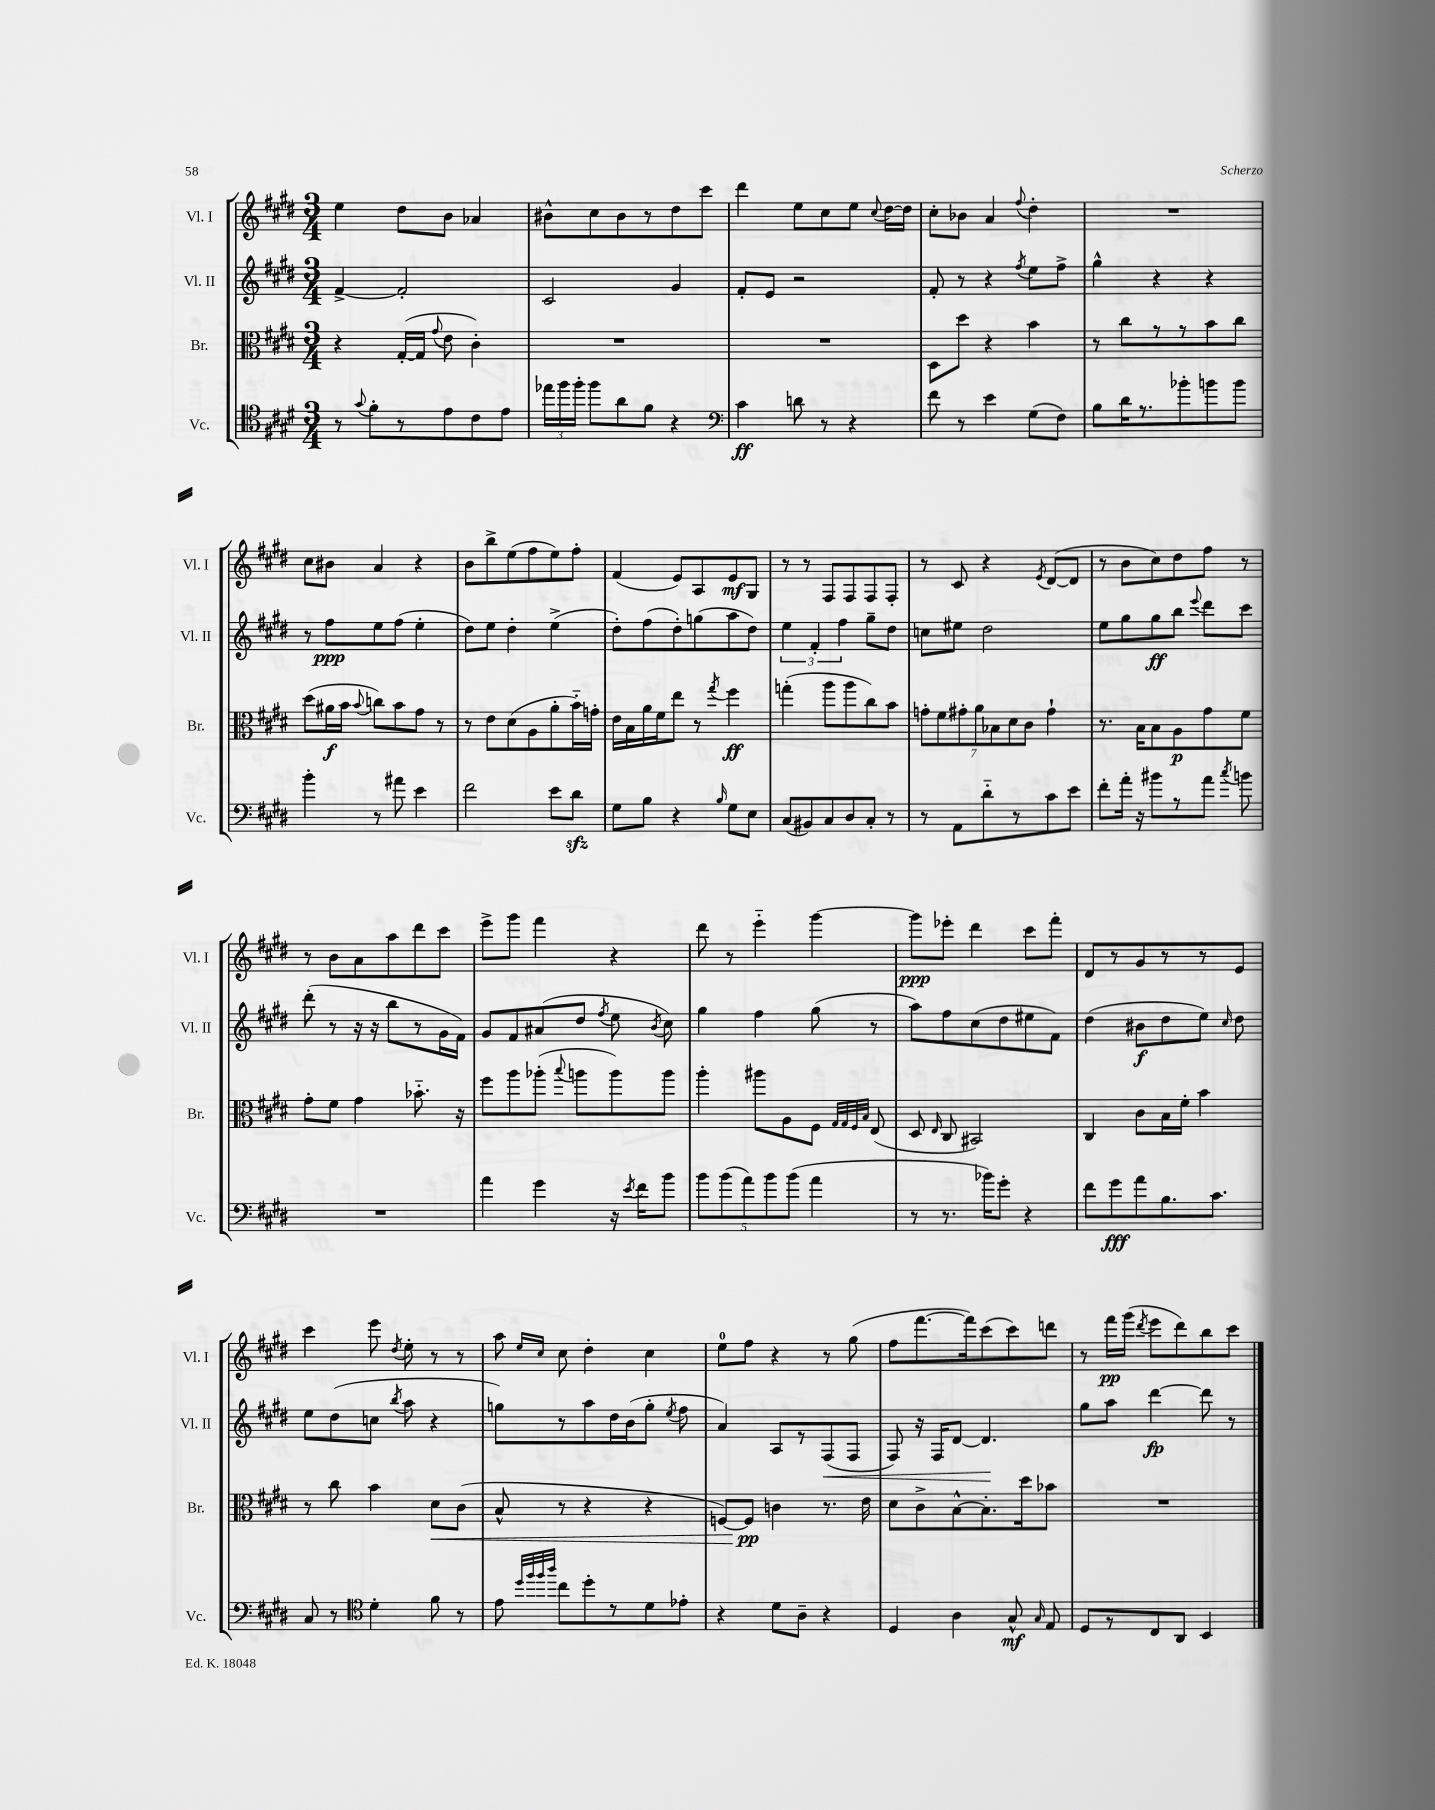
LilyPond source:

<<
\new StaffGroup <<
\new Staff = "s0" \with { instrumentName = "Vl. I" shortInstrumentName = "Vl. I" } {
    \clef treble \key e \major \numericTimeSignature \time 3/4
    \autoBeamOff e''4 dis''8[ b'8] aes'4 |
    bis'8[-^ cis''8 bis'8 r8 dis''8 cis'''8] |
    dis'''4 e''8[ cis''8 e''8] \appoggiatura { cis''8 } dis''16[~ dis''16] |
    cis''8[-. bes'8] a'4 \appoggiatura { fis''8 } dis''4-. |
    R2. |
    cis''8[ bis'8] a'4 r4 |
    b'8[ b''8-> e''8( fis''8 e''8) fis''8]-. |
    fis'4( e'8[) a8 e'8\mf gis8] |
    r8 r8 fis8[ fis8 fis8 fis8]-. |
    r8 cis'8 r4 \acciaccatura { e'8 } dis'8[~( dis'8] |
    r8 b'8[ cis''8) dis''8 fis''8] r8 |
    r8 b'8[ a'8 a''8 dis'''8 cis'''8] |
    e'''8[-> gis'''8] fis'''4 r4 |
    dis'''8 r8 e'''4-_ gis'''4~ |
    gis'''8[\ppp ees'''8]-. dis'''4 cis'''8[ fis'''8]-. |
    dis'8[ r8 gis'8 r8 r8 e'8] |
    cis'''4 e'''8 \acciaccatura { dis''8 } e''8-. r8 r8 |
    a''8 \grace { e''16[ cis''16] } cis''8 dis''4-. cis''4 |
    e''8[-0 fis''8] r4 r8 gis''8( |
    fis''8[ fis'''8.~ fis'''16) cis'''8( cis'''8) d'''8] |
    r8 fis'''16[\pp gis'''16]( \acciaccatura { dis'''8 } e'''8[ dis'''8) b''8 cis'''8] \bar "|." |
}
\new Staff = "s1" \with { instrumentName = "Vl. II" shortInstrumentName = "Vl. II" } {
    \clef treble \key e \major \numericTimeSignature \time 3/4
    \autoBeamOff fis'4~-> fis'2-. |
    cis'2 gis'4 |
    fis'8[-. e'8] r2 |
    fis'8-. r8 r4 \acciaccatura { fis''8 } e''8[ fis''8]-> |
    gis''4-^ r4 r4 |
    r8 fis''8[\ppp e''8 fis''8]( e''4-. |
    dis''8[) e''8] dis''4-. e''4->( |
    dis''8[-.) fis''8( dis''8-.) g''8( a''8 dis''8]) |
    \tuplet 3/2 { e''4 fis'4-. fis''4 } gis''8[-- dis''8] |
    c''8[ eis''8] dis''2 |
    e''8[ gis''8 gis''8\ff b''8] \appoggiatura { e'''8 } dis'''8[ cis'''8] |
    dis'''8-.( r8 r16 r16 b''8[ r8 gis'16 fis'16]) |
    gis'8[ fis'8 ais'8( dis''8] \acciaccatura { fis''8 } e''8 \acciaccatura { b'8 } cis''8) |
    gis''4 fis''4 gis''8( r8 |
    a''8[) fis''8 cis''8( dis''8 eis''8 fis'8]) |
    dis''4( bis'8[\f dis''8 e''8]) \grace { cis''16 } dis''8 |
    e''8[ dis''8( c''8] \acciaccatura { b''8 } a''8 r4 |
    g''8[) r8 a''8 dis''16 b'16( g''8]-. \acciaccatura { e''8 } fis''8 |
    a'4) a8[ r8 fis8\<( fis8] |
    fis8) r16 fis16[ dis'8]~ dis'4.\! |
    gis''8[ a''8] dis'''4~\fp dis'''8 r8 \bar "|." |
}
\new Staff = "s2" \with { instrumentName = "Br." shortInstrumentName = "Br." } {
    \clef alto \key e \major \numericTimeSignature \time 3/4
    \autoBeamOff r4 gis16[~-.( gis16] \appoggiatura { gis'8 } e'8 cis'4-.) |
    R2. |
    R2. |
    dis8[ dis''8] r4 b'4 |
    r8 cis''8[ r8 r8 b'8 cis''8] |
    dis''8[( ais'16\f b'16] \appoggiatura { b'8 } c''8[) b'8 gis'8] r8 |
    r8 e'8[ dis'8( a8 a'8-. b'16-_) g'16]-. |
    e'16[ b16 a'16 fis'16 e''8] r8 \acciaccatura { gis''8 } fis''4\ff |
    g''4-.( a''8[ a''8 cis''8) b'8] |
    \tuplet 7/4 { g'8[-. fis'8 gis'8-. a'8 bes8 dis'8 cis'8] } gis'4-! |
    r8. b16[ b8 a8\p gis'8 fis'8] |
    gis'8[-. fis'8] gis'4 bes'8.-_ r16 |
    fis''8[ a''8 aes''8]-.( \appoggiatura { b''8 } a''8[ a''8) a''8] |
    a''4-. ais''8[ a8 fis8] \grace { gis32[ gis32 fis32 b32] } e8( |
    dis8 \grace { e16 } cis8 bis,2) |
    cis4 cis'8[ b16 fis'16]-. b'4 |
    r8 cis''8 b'4 dis'8[\< cis'8]( |
    b8-^ r8 r4 r4 |
    f8[~) f8]\pp\! c'4 r8. e'16 |
    dis'8[ cis'8-> b8~-^ b8.-. dis''16 bes'8] |
    R2. \bar "|." |
}
\new Staff = "s3" \with { instrumentName = "Vc." shortInstrumentName = "Vc." } {
    \clef tenor \key e \major \numericTimeSignature \time 3/4
    \autoBeamOff r8 \appoggiatura { gis'8 } fis'8[-. r8 e'8 cis'8 e'8] |
    \tuplet 3/2 { ees''16[ fis''16 fis''16]-. } fis''8[ a'8 fis'8] r4 |
    \clef bass cis'4\ff d'8 r8 r4 |
    fis'8 r8 e'4 gis8[( fis8]) |
    b8[ dis'16 r8. bes'8-. b'8 b'8] |
    b'4-. r8 ais'8 e'4 |
    fis'2 e'8[ dis'8]\sfz |
    gis8[ b8] r4 \grace { b16 } gis8[ e8] |
    cis8[( bis,8) cis8 dis8 cis8]-. r8 |
    r8 a,8[ dis'8-_ r8 cis'8 e'8] |
    fis'8[-. a'16]-. r16 bis'8[ r8 a'8] \acciaccatura { cis''8 } b'8 |
    R2. |
    a'4 gis'4 r16 \acciaccatura { e'8 } fis'16[ b'8] |
    \tuplet 5/4 { b'8[ b'8( a'8) b'8 b'8]( } a'4 |
    r8 r8. bes'16[) gis'8]-. r4 |
    fis'8[ gis'8\fff a'8 b8. cis'8.] |
    cis8 r8 \clef tenor dis'4-. fis'8 r8 |
    e'8 \grace { dis''32[ fis''32 fis''32 a''32] } cis''8[ dis''8-. r8 dis'8 ees'8]-. |
    r4 dis'8[ a8]-- r4 |
    dis4 a4 gis8-^\mf \grace { gis16 } e8 |
    dis8[ r8 cis8 a,8] b,4 \bar "|." |
}
>>
>>
\layout { \context { \Score \remove "Bar_number_engraver" } }
